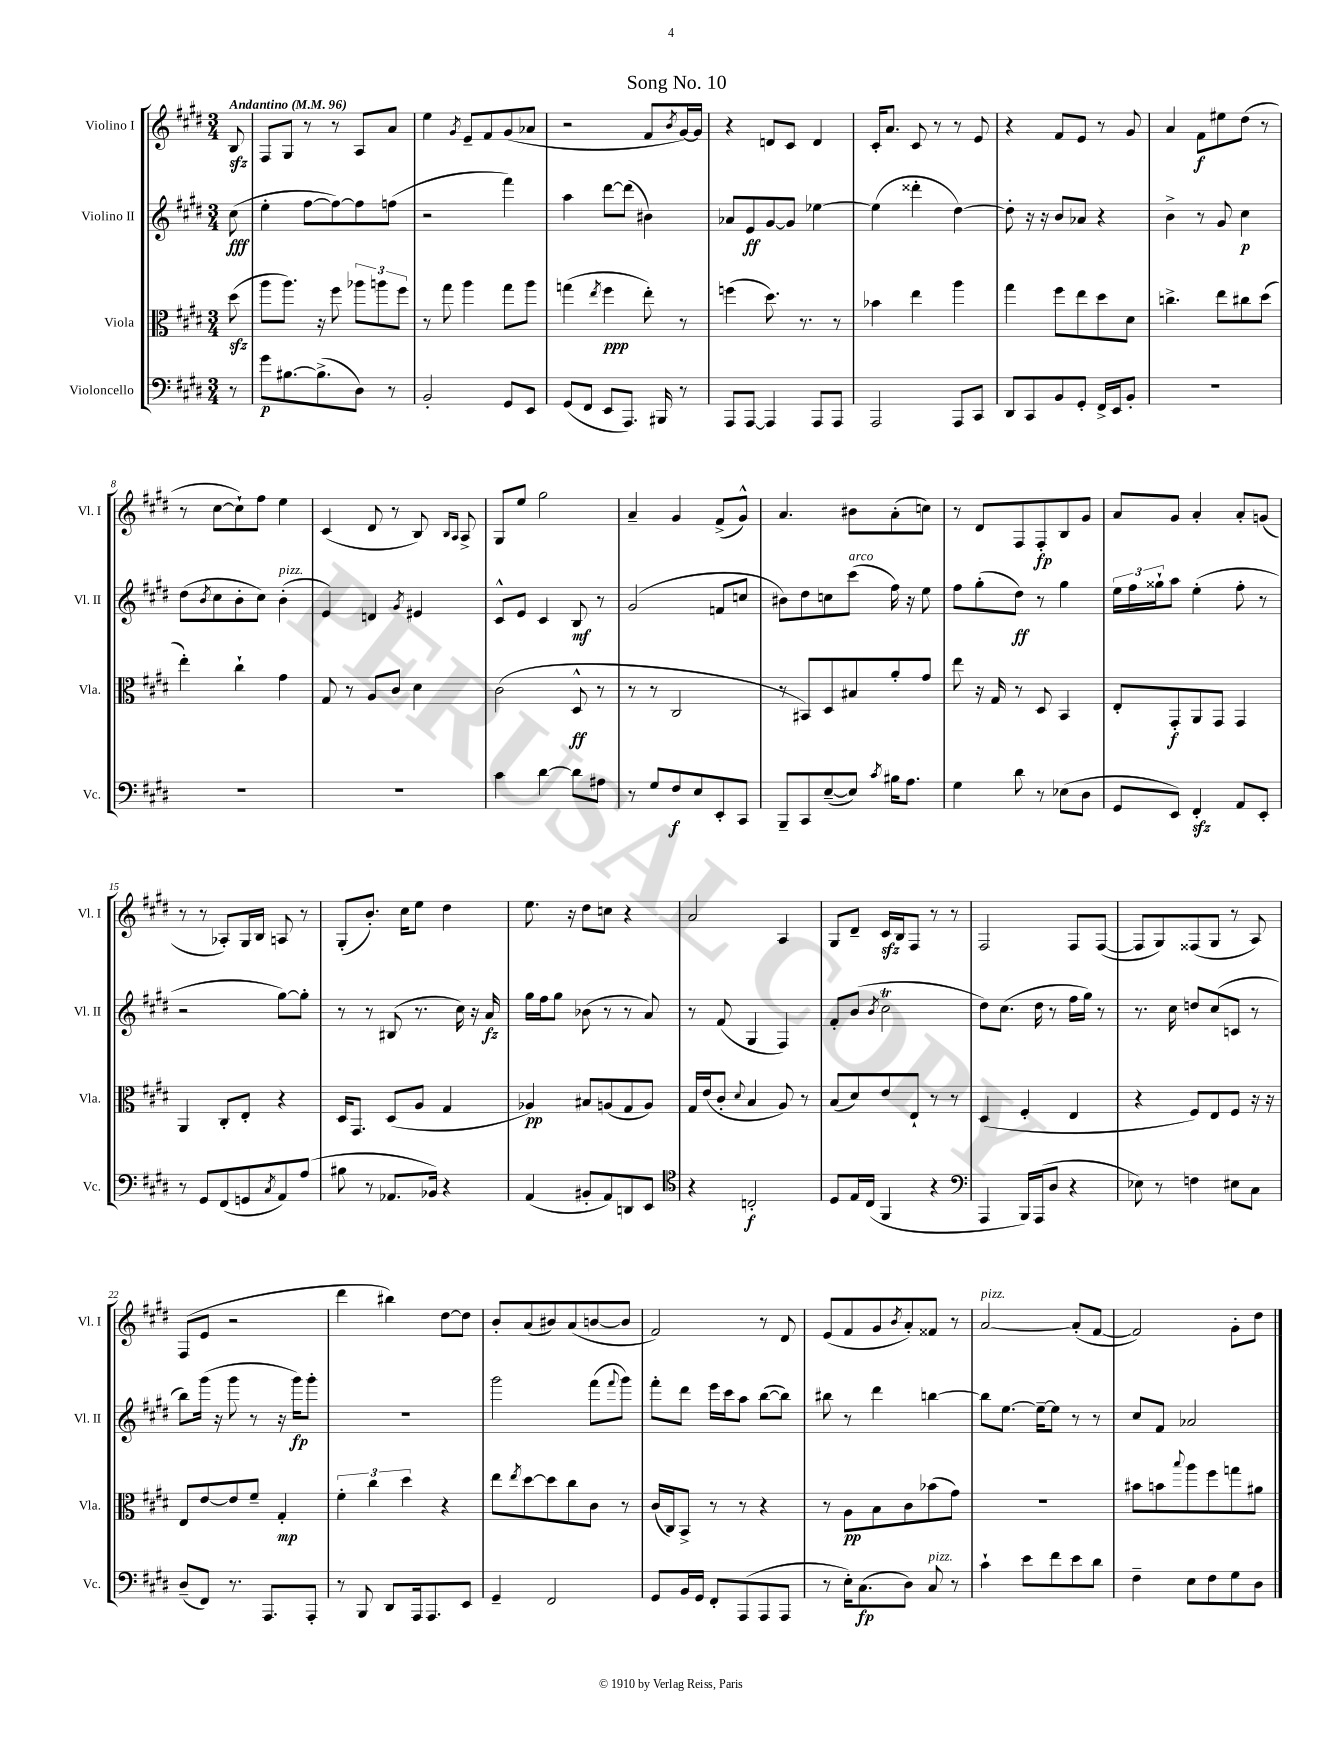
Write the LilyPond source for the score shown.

\header { title = "Song No. 10" }
<<
\new StaffGroup <<
\new Staff = "s0" \with { instrumentName = "Violino I" shortInstrumentName = "Vl. I" } {
    \clef treble \key e \major \numericTimeSignature \time 3/4 \partial 8 \tempo "Andantino" 4 = 96
    b8\sfz |
    fis8 gis8 r8 r8 a8 a'8 |
    e''4 \acciaccatura { gis'8 } e'8-- fis'8 gis'8( aes'8 |
    r2 fis'8 \acciaccatura { b'8 } gis'16~) gis'16 |
    r4 d'8 cis'8 d'4 |
    cis'16-. a'8. cis'8 r8 r8 e'8 |
    r4 fis'8 e'8 r8 gis'8 |
    a'4 fis'8\f eis''8 dis''8( r8 |
    r8 cis''8~ cis''8-!) fis''8 e''4 |
    cis'4( dis'8 r8 b8) \grace { b16 a16 } a8-> |
    gis8 e''8 gis''2 |
    a'4-- gis'4 fis'8->( gis'8-^) |
    a'4. bis'8 a'8-.( c''8) |
    r8 dis'8 fis8 fis8-.\fp b8 gis'8 |
    a'8 gis'8 a'4-. a'8-. g'8( |
    r8 r8 aes8-.) gis16 b16 a8 r8 |
    gis8-.( b'8.-.) cis''16 e''8 dis''4 |
    e''8. r16 dis''8 c''8 r4 |
    a'2 a4 |
    gis8 dis'8-- cis'16\sfz b16 fis8 r8 r8 |
    fis2 fis8 fis8~( |
    fis8 gis8) fisis8( gis8 r8 a8) |
    fis8( e'8 r2 |
    dis'''4 bis''4) dis''8~ dis''8 |
    b'8-. a'8( bis'8) a'8( b'8~ b'8 |
    fis'2) r8 dis'8 |
    e'8( fis'8 gis'8 \acciaccatura { b'8 } a'8-.) fisis'8 r8 |
    a'2~^\markup { \italic "pizz." } a'8-.( fis'8~ |
    fis'2) gis'8-. dis''8 \bar "|." |
}
\new Staff = "s1" \with { instrumentName = "Violino II" shortInstrumentName = "Vl. II" } {
    \clef treble \key e \major \numericTimeSignature \time 3/4 \partial 8
    cis''8\fff( |
    e''4-. fis''8~ fis''8~) fis''8 f''8( |
    r2 fis'''4) |
    a''4 dis'''8~ dis'''8( bis'4) |
    aes'8 e'8\ff gis'8~ gis'8 ees''4~ |
    ees''4( disis'''4-. dis''4~) |
    dis''8-. r16 r16 b'8 aes'8 r4 |
    b'4-> r8 gis'8 cis''4\p |
    dis''8( \acciaccatura { b'8 } cis''8 b'8-. cis''8) b'4-.^\markup { \italic "pizz." }( |
    e'4) d'4 \acciaccatura { gis'8 } eis'4 |
    cis'8-^ e'8 cis'4 b8\mf r8 |
    gis'2( f'8 c''8 |
    bis'8) dis''8 c''8 cis'''8^\markup { \italic "arco" }( fis''16) r16 e''8 |
    fis''8 gis''8-.( dis''8\ff) r8 gis''4 |
    \tuplet 3/2 { e''16 fis''16 gisis''16-! } a''8 e''4-.( fis''8-. r8 |
    r2 gis''8~) gis''8-. |
    r8 r8 bis8( r8. cis''16) r16 a'16\fz |
    gis''16 fis''16 gis''8 bes'8( r8 r8 a'8) |
    r8 fis'8( gis4 fis4) |
    fis'8-. b'8( \acciaccatura { b'8 } cis''2\trill |
    dis''8) cis''8.( dis''16 r8 fis''16 gis''16) r8 |
    r8. cis''16 d''8 cis''8( c'8 r8 |
    b''8) gis'''16( r16 gis'''8 r8 r16 gis'''16\fp) gis'''8-. |
    R2. |
    gis'''2 fis'''8( \appoggiatura { fis'''8 } gis'''8) |
    fis'''8-. dis'''8 e'''16 cis'''16 a''8 b''8~( b''8) |
    bis''8 r8 dis'''4 b''4~ |
    b''8 e''8.~ e''16~-- e''8 r8 r8 |
    cis''8 fis'8 aes'2 \bar "|." |
}
\new Staff = "s2" \with { instrumentName = "Viola" shortInstrumentName = "Vla." } {
    \clef alto \key e \major \numericTimeSignature \time 3/4 \partial 8
    dis''8\sfz( |
    a''8 a''8.) r16 fis''8 \tuplet 3/2 { aes''8 a''8 fis''8 } |
    r8 gis''8 a''4 gis''8 a''8 |
    g''4( \acciaccatura { e''8 } fis''4\ppp e''8-.) r8 |
    f''4( dis''8.) r8. r8 |
    bes'4 e''4 a''4 |
    gis''4 fis''8 e''8 dis''8 dis'8 |
    c''4.-> e''8 cis''8 dis''8( |
    e''4-.) cis''4-! gis'4 |
    gis8 r8 a8 cis'8 dis'4 |
    cis'2( dis8-^\ff r8 |
    r8 r8 cis2 |
    r8 bis,8) dis8 bis8 a'8-. gis'8 |
    e''8 r16 gis16 r8 dis8 b,4 |
    e8-. gis,8-.\f a,8 gis,8 gis,4 |
    a,4 cis8-. e8-. r4 |
    dis16 gis,8. dis8( a8 gis4 |
    aes4\pp) bis8 a8( gis8 a8) |
    gis16 e'16( cis'8-. \appoggiatura { dis'8 } b4 a8) r8 |
    b8( dis'8) e'8 e8-! r8 r8 |
    dis4( fis4-. e4 |
    r4 fis8) e8 fis8 r16 r16 |
    e8 e'8~ e'8 fis'8-- gis4-.\mp |
    \tuplet 3/2 { fis'4-. cis''4 dis''4 } r4 |
    e''8 \acciaccatura { e''8 } dis''8~ dis''8 cis''8 cis'8 r8 |
    cis'16( cis16) b,8-> r8 r8 r4 |
    r8 a8\pp b8 cis'8 bes'8( gis'8) |
    R2. |
    bis'8 b'8 \appoggiatura { b''8 } a''8 fis''8 g''8 ais'8 \bar "|." |
}
\new Staff = "s3" \with { instrumentName = "Violoncello" shortInstrumentName = "Vc." } {
    \clef bass \key e \major \numericTimeSignature \time 3/4 \partial 8
    r8 |
    gis'8\p bis8.~ bis8.->( dis8) r8 |
    b,2-. gis,8 e,8 |
    gis,8( fis,8 e,8 a,,8.) bis,,16 r8 |
    a,,8 a,,8~ a,,4 a,,8 a,,8 |
    a,,2 a,,8 cis,8 |
    dis,8 cis,8 b,8 gis,8-. fis,16-> e,16 b,8-. |
    R2. |
    R2. |
    R2. |
    cis'4 dis'4~ dis'8 ais8 |
    r8 gis8 fis8\f e8 e,8-. cis,8 |
    b,,8-- cis,8 e8~--( e8) \acciaccatura { cis'8 } bis16 a8. |
    gis4 dis'8 r8 ees8( dis8 |
    gis,8 e,8) fis,4-.\sfz a,8 e,8-. |
    r8 gis,8 fis,8( g,8 \acciaccatura { cis8 } a,8) a8( |
    bis8 r8 aes,8. bes,16) r4 |
    a,4( bis,8-. a,8) d,8 e,8 |
    \clef tenor r4 c2-.\f |
    dis8 e16 cis16( fis,4 r4 |
    \clef bass a,,4 b,,16) a,,16( dis8 r4 |
    ees8) r8 f4 eis8 cis8 |
    dis8--( fis,8) r8. a,,8. a,,8-. |
    r8 b,,8 dis,8 a,,16 a,,8. e,8 |
    gis,4-- fis,2 |
    gis,8 b,16 gis,16 fis,8-. a,,8( a,,8 a,,8 |
    r8 e16-.) cis8.\fp( dis8) cis8^\markup { \italic "pizz." } r8 |
    cis'4-! e'8 fis'8 e'8 dis'8 |
    fis4-- e8 fis8 gis8 dis8 \bar "|." |
}
>>
>>
